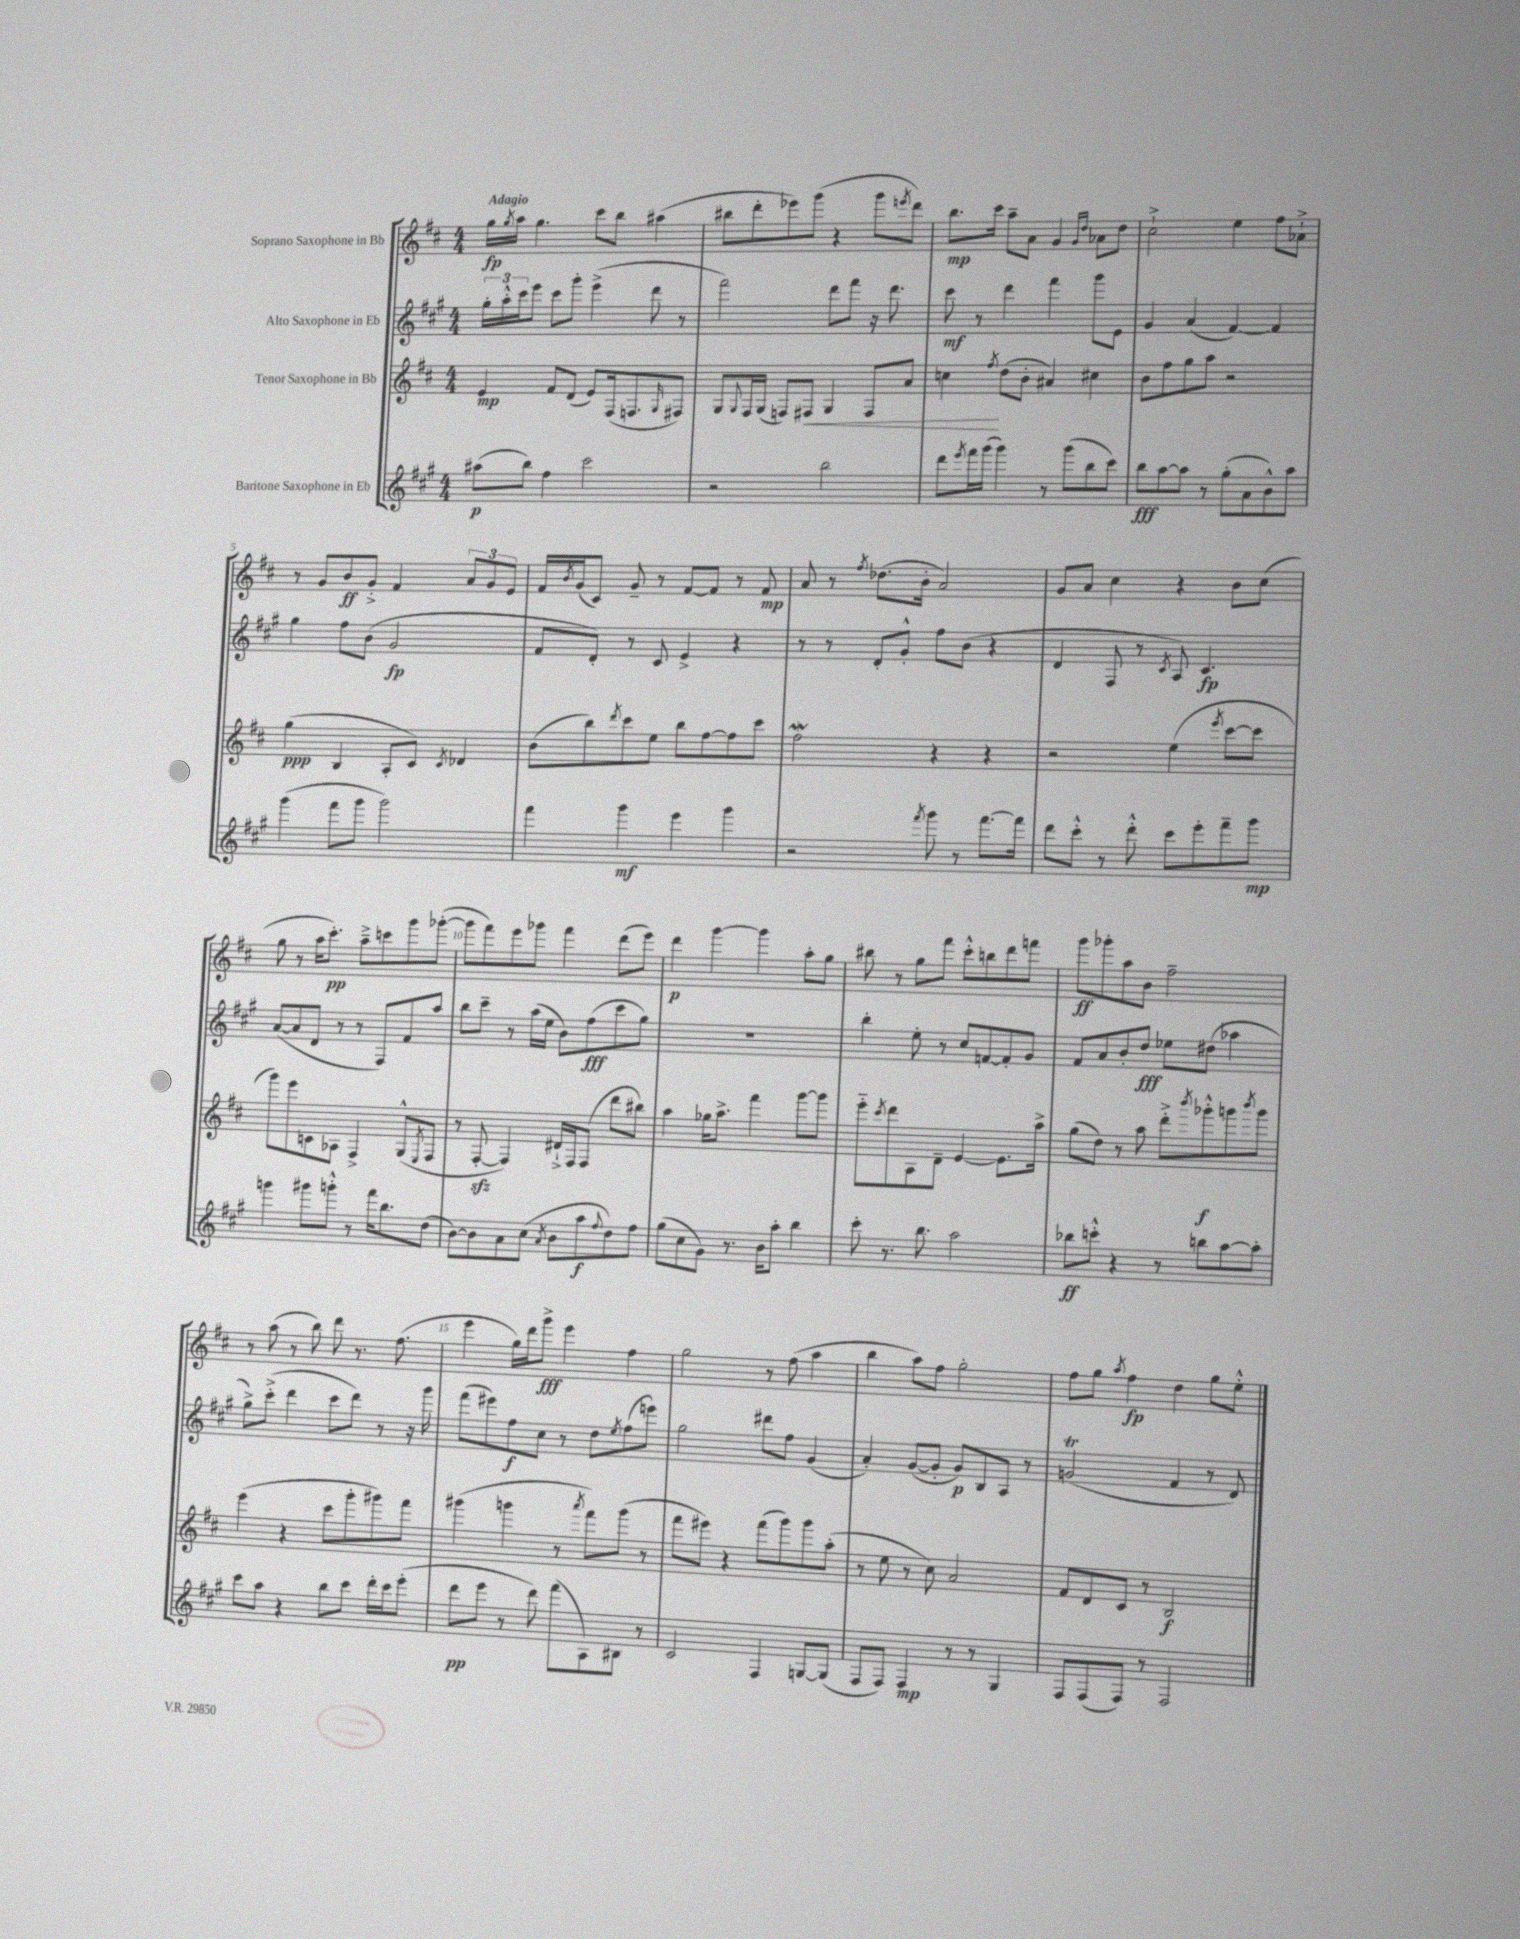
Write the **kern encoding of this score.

**kern	**dynam	**kern	**dynam	**kern	**dynam	**kern	**dynam
*part4	*part4	*part3	*part3	*part2	*part2	*part1	*part1
*staff4	*staff4	*staff3	*staff3	*staff2	*staff2	*staff1	*staff1
*I"Baritone Saxophone in Eb	*	*I"Tenor Saxophone in Bb	*	*I"Alto Saxophone in Eb	*	*I"Soprano Saxophone in Bb	*
*clefG2	*	*clefG2	*	*clefG2	*	*clefG2	*
*k[f#c#g#]	*	*k[f#c#]	*	*k[f#c#g#]	*	*k[f#c#]	*
*M4/4	*	*M4/4	*	*M4/4	*	*M4/4	*
=1	=1	=1	=1	=1	=1	=1	=1
!	!	!	!	!	!	!LO:TX:a:B:t=Adagio	!
(8aa#X\L	p	4e/	mp	24gg#'\LL	.	16gg\LL	fp
.	.	.	.	24aa'^^\	.	.	.
.	.	.	.	.	.	8qgg/	.
.	.	.	.	.	.	16aa\JJ	.
.	.	.	.	24ccc#\J	.	.	.
8bb\J)	.	.	.	8eee\J	.	4.gg\	.
4ff#\	.	8f#/L	.	8ccc#\L	.	.	.
.	.	(8d/J	.	8ggg#'\J	.	.	.
2ccc#\	.	8e/L)	.	(4eee^\	.	8ccc#\L	.
.	.	(16F#/k	.	.	.	8bb\J	.
.	.	8.Fn/	.	.	.	.	.
.	.	.	.	8ddd\	.	(4aa#X\	.
.	.	16qqG/	.	.	.	.	.
.	.	8F#X/J)	.	8r	.	.	.
=2	=2	=2	=2	=2	=2	=2	=2
2r	.	8G/L	.	2fff#\)	.	8bb#X\L	.
.	.	8qqG/	.	.	.	.	.
.	.	16F#/L	.	.	.	8ddd'\	.
.	.	(16G/JJ	.	.	.	.	.
.	.	8Fn/L)	.	.	.	8eee-X\)	.
!	!	!	!LO:HP:b	!	!	!	!
.	.	8F#X/J	<	.	.	(8ggg\J	.
2bb\	.	4G/	.	8ddd\L	.	4r	.
.	.	.	.	8fff#\J	.	.	.
.	.	8F#/L	.	16r	.	8ggg\L	.
.	.	.	.	8.ddd\	.	.	.
.	.	.	.	.	.	8qeeen/	.
.	.	8a/J	.	.	.	8ddd\J)	.
=3	=3	=3	=3	=3	=3	=3	=3
8ddd\L	.	4ccn\	.	8ccc#\	mf	8.bb\L	mp
8qeee/	.	.	.	.	.	.	.
16fff#\L	.	.	.	8r	.	.	.
(16ggg#\JJ	.	.	.	.	.	16ccc#\Jk	.
.	.	8qff#/	.	.	.	.	.
4ggg#\)	.	(8dd\L	[	4ddd\	.	8aa~\L	.
.	.	8b'\J	.	.	.	8a\J	.
8r	.	4a#X/)	.	4fff#\	.	4g/	.
(8ggg#\L	.	.	.	.	.	.	.
.	.	.	.	.	.	16qqg/LL	.
.	.	.	.	.	.	16qqdd/JJ	.
8bb\	.	4cc#X\	.	8ggg#\L	.	8a-X\L	.
8ccc#\J)	.	.	.	8e\J	.	8dd\J	.
=4	=4	=4	=4	=4	=4	=4	=4
8bb\L	fff	8b\L	.	4g#/	.	2cc#`^\	.
[8aa\	.	8ff#\	.	.	.	.	.
8aa\J]	.	8gg\	.	(4a/	.	.	.
8r	.	8aa\J	.	.	.	.	.
(8gg#'\L	.	2r	.	[4f#/)	.	4ee\	.
8a\	.	.	.	.	.	.	.
8b^^\)	.	.	.	4f#/]	.	8ff#\L	.
8aa\J	.	.	.	.	.	8a-X`^\J	.
!!LO:LB:g=z
=5	=5	=5	=5	=5	=5	=5	=5
(4ggg#\	.	(4gg\	ppp	4gg#\	.	8r	.
.	.	.	.	.	.	8g/L	.
8fff#\L	.	4B/	.	8ff#\L	.	8b/	ff
8ggg#\J	.	.	.	(8b\J	.	8g'^/J	.
2ggg#\)	.	8A'/L	.	2g#/	fp	4f#/	.
.	.	8c#/J)	.	.	.	.	.
.	.	8qc#/	.	.	.	.	.
.	.	4d-X/	.	.	.	12a/L	.
.	.	.	.	.	.	12g/	.
.	.	.	.	.	.	12e/J	.
=6	=6	=6	=6	=6	=6	=6	=6
4fff#\	.	(8b\L	.	8f#/L	.	16f#/LL	.
.	.	.	.	.	.	8qb/	.
.	.	.	.	.	.	(16g/J	.
.	.	8bb\)	.	8d'/J)	.	8c#/J)	.
.	.	8qddd/	.	.	.	.	.
4ggg#\	mf	8ccc#\	.	8r	.	8g~/	.
.	.	8ee\J	.	8c#/	.	8r	.
4eee\	.	8bb\L	.	4e^/	.	[8f#/L	.
.	.	[8ff#\	.	.	.	8f#/J]	.
4ggg#\	.	8ff#\]	.	4r	.	8r	.
.	.	8ccc#\J	.	.	.	8f#/	mp
=7	=7	=7	=7	=7	=7	=7	=7
2r	.	2ff#W\	.	8r	.	8a/	.
.	.	.	.	8r	.	8r	.
.	.	.	.	.	.	8qff#/	.
.	.	.	.	8d'/L	.	(8.dd-X\L	.
.	.	.	.	8g#'^^/J	.	.	.
.	.	.	.	.	.	16b'\Jk	.
8qfff#/	.	.	.	.	.	.	.
8ggg#\	.	4r	.	8ff#\L	.	2a/)	.
8r	.	.	.	(8b\J	.	.	.
[8.fff#\L	.	4r	.	4r	.	.	.
16fff#\Jk]	.	.	.	.	.	.	.
=8	=8	=8	=8	=8	=8	=8	=8
8ddd\L	.	2r	.	4d/	.	8g/L	.
8ccc#'^^\J	.	.	.	.	.	8a/J	.
8r	.	.	.	8F#/	.	4cc#\	.
8ddd'^^\	.	.	.	8r	.	.	.
.	.	.	.	8qc#/	.	.	.
8ccc#\L	.	(4ee\	.	8A/)	.	4r	.
8eee'\	.	.	.	4.c#/	fp	.	.
.	.	8qeee/	.	.	.	.	.
8fff#~\	.	[8ccc#\L	.	.	.	8b\L	.
8ggg#\J	mp	8ccc#\J]	.	.	.	(8cc#\J	.
!!LO:LB:g=z
=9	=9	=9	=9	=9	=9	=9	=9
4gggn\	.	8ggg\L)	.	([8a/L	.	8gg\	.
.	.	8eee\	.	8a/]	.	8r	.
8ggg#X\L	.	8cn\	.	8d/J	.	16aa\KL	.
.	.	.	.	.	.	8.ccc#'\J)	pp
8gggn'^^\J	.	8A-X\J	.	8r	.	.	.
8r	.	4F#^/	.	8r	.	8aa~^\L	.
16fff#\KL	.	.	.	8F#/L)	.	8cccn\	.
8.bb\	.	.	.	.	.	.	.
.	.	(8G^^/L	.	8f#/	.	8ggg\	.
.	.	8qE/	.	.	.	.	.
(8dd\J	.	8F#/J	.	8aa/J	.	([8ggg-X'\J	.
=10	=10	=10	=10	=10	=10	=10	=10
[8b\L)	.	8r	.	8bb\L	.	8ggg-\L]	.
8b\]	.	[8F#zz'/	.	8ccc#~\J	.	8fff#\)	.
8a\	.	4F#/])	.	8r	.	8eee\	.
(8cc#\J	.	.	.	(16aa\LL	.	8ggg-X\J	.
.	.	.	.	16ee\JJ	.	.	.
8qa/	.	.	.	.	.	.	.
8b\L	.	16d#X`^/LL	.	8b\L)	.	4fff#\	.
.	.	16F#/J	.	.	.	.	.
8aa\	f	(8F#/J	.	(8ff#\	fff	.	.
8qqff#/	.	.	.	.	.	.	.
8dd\)	.	8ddd\L	.	8ccc#\	.	(8ddd\L	.
8ff#\J	.	8bb#X\J)	.	8gg#\J)	.	8eee\J)	.
=11	=11	=11	=11	=11	=11	=11	=11
(8gg#\L	.	4aa\	.	1r	.	4ddd\	p
8cc#\	.	.	.	.	.	.	.
8g#\J)	.	16gg-X\KL	.	.	.	[4ggg\	.
.	.	8.aa^\J	.	.	.	.	.
8.r	.	.	.	.	.	.	.
.	.	4fff#\	.	.	.	4ggg\]	.
16b\KL	.	.	.	.	.	.	.
8aa'\J	.	.	.	.	.	.	.
4bb\	.	[8ggg\L	.	.	.	8aa'\L	.
.	.	8ggg\J]	.	.	.	8gg\J	.
=12	=12	=12	=12	=12	=12	=12	=12
8ccc#'\	.	8eee\L	.	4bb'\	.	8bb#X\	.
.	.	8qccc#/	.	.	.	.	.
8.r	.	8ddd\	.	.	.	8r	.
.	.	8A\	.	8ee'\	.	8gg\L	.
8.bb\	.	.	.	.	.	.	.
.	.	8d~\J	.	8r	.	8fff#\J	.
2aa\	.	[4e/	.	8cc#/L	.	8ccc#'^^\L	.
.	.	.	.	[8fn/	.	8bbn\	.
.	.	8.e\L]	.	8f'/]	.	8ddd\	.
.	.	.	.	8g#/J	.	8fffn\J	.
.	.	16aa^\Jk	.	.	.	.	.
=13	=13	=13	=13	=13	=13	=13	=13
8bb-X\L	ff	(8gg\L	.	8f#/L	.	8ggg\L	ff
8cccn'^^\J	.	8dd\J)	.	8a/	.	8ggg-X'\	.
4r	.	8r	.	8b'/	.	8aa\	.
.	.	8aa\	.	8dd/J	fff	8b\J	.
8r	.	8ddd'^\L	.	8ee-X\L	.	2ff#~\	.
.	.	8qbbb/	.	.	.	.	.
8bbn\L	.	8ggg-X'^^\	f	(8dd#X\J	.	.	.
[8aa\	.	8gggn\	.	4aa-X\	.	.	.
.	.	8qbbb/	.	.	.	.	.
8aa'\J]	.	8ggg\J	.	.	.	.	.
!!LO:LB:g=z
=14	=14	=14	=14	=14	=14	=14	=14
8ccc#\L	.	(4eee\	.	8gg#^\L)	.	8r	.
8aa\J	.	.	.	(8ccc#'^\J	.	(8aa\	.
4r	.	4r	.	4ddd\	.	8r	.
.	.	.	.	.	.	8bb\)	.
8bb\L	.	8ccc#\L	.	8ccc#\L	.	8ddd\	.
8ccc#\J	.	8ggg'\	.	8ddd\J)	.	8.r	.
16ddd'\LL	.	8ggg#X\)	.	8r	.	.	.
16ccc#\J	.	.	.	.	.	(8.ff#\	.
(8eee'\J	.	8fff#\J	.	16r	.	.	.
.	.	.	.	16ggg#\	.	.	.
=15	=15	=15	=15	=15	=15	=15	=15
8ddd\L	pp	(4ggg#X\	.	(8fff#\L	.	4eee\	.
8eee\J	.	.	.	8eee#X\)	.	.	.
8r	.	4gggn\	.	8ff#\	f	16gg\LL)	.
.	.	.	.	.	.	16ddd\J	.
8ddd\)	.	.	.	8cc#\J	.	8ggg^\J	fff
(8fff#\L	.	8r	.	8r	.	4eee\	.
.	.	8qaaa/	.	.	.	.	.
8A\)	.	8fff#\L)	.	8dd\L	.	.	.
.	.	.	.	8qee/	.	.	.
8B#X\J	.	(8ggg\J	.	(8ff#\	.	4ff#\	.
8r	.	8r	.	8eeen\J)	.	.	.
=16	=16	=16	=16	=16	=16	=16	=16
2c#/	.	8fff#\L	.	2gg#\	.	2gg\	.
.	.	8eee#X\J)	.	.	.	.	.
.	.	4r	.	.	.	.	.
4F#/	.	(8fff#\L	.	8ddd#X\L	.	8r	.
.	.	8ggg\)	.	8ff#\J	.	(8ff#\	.
[8Gn/L	.	8ggg\	.	(4g#/	.	4aa\	.
(8G/J]	.	(8aa'\J	.	.	.	.	.
=17	=17	=17	=17	=17	=17	=17	=17
8F#/L	.	8r	.	4a'/)	.	4bb\	.
8F#/J)	.	8ee\	.	.	.	.	.
4F#/	mp	8r	.	([8g#/L	.	8aa\L)	.
.	.	8cc#\)	.	8g#'/J]	.	8ff#\J	.
8r	.	2a/	.	8g#/L)	p	2gg'\	.
8r	.	.	.	8B/	.	.	.
4G#/	.	.	.	8A/J	.	.	.
.	.	.	.	8r	.	.	.
=18	=18	=18	=18	=18	=18	=18	=18
8F#/L	.	8f#/L	.	(2gnT/	.	8ff#\L	.
(8F#/	.	8d/	.	.	.	8gg\J	.
.	.	.	.	.	.	8qaa/	.
8F#/J)	.	8c#/J	.	.	.	4ff#\	fp
8r	.	8r	.	.	.	.	.
2F#/	.	2B/	f	4f#/	.	4dd\	.
.	.	.	.	8r	.	8gg\L	.
.	.	.	.	8d/)	.	8ee'^^\J	.
==	==	==	==	==	==	==	==
*-	*-	*-	*-	*-	*-	*-	*-
